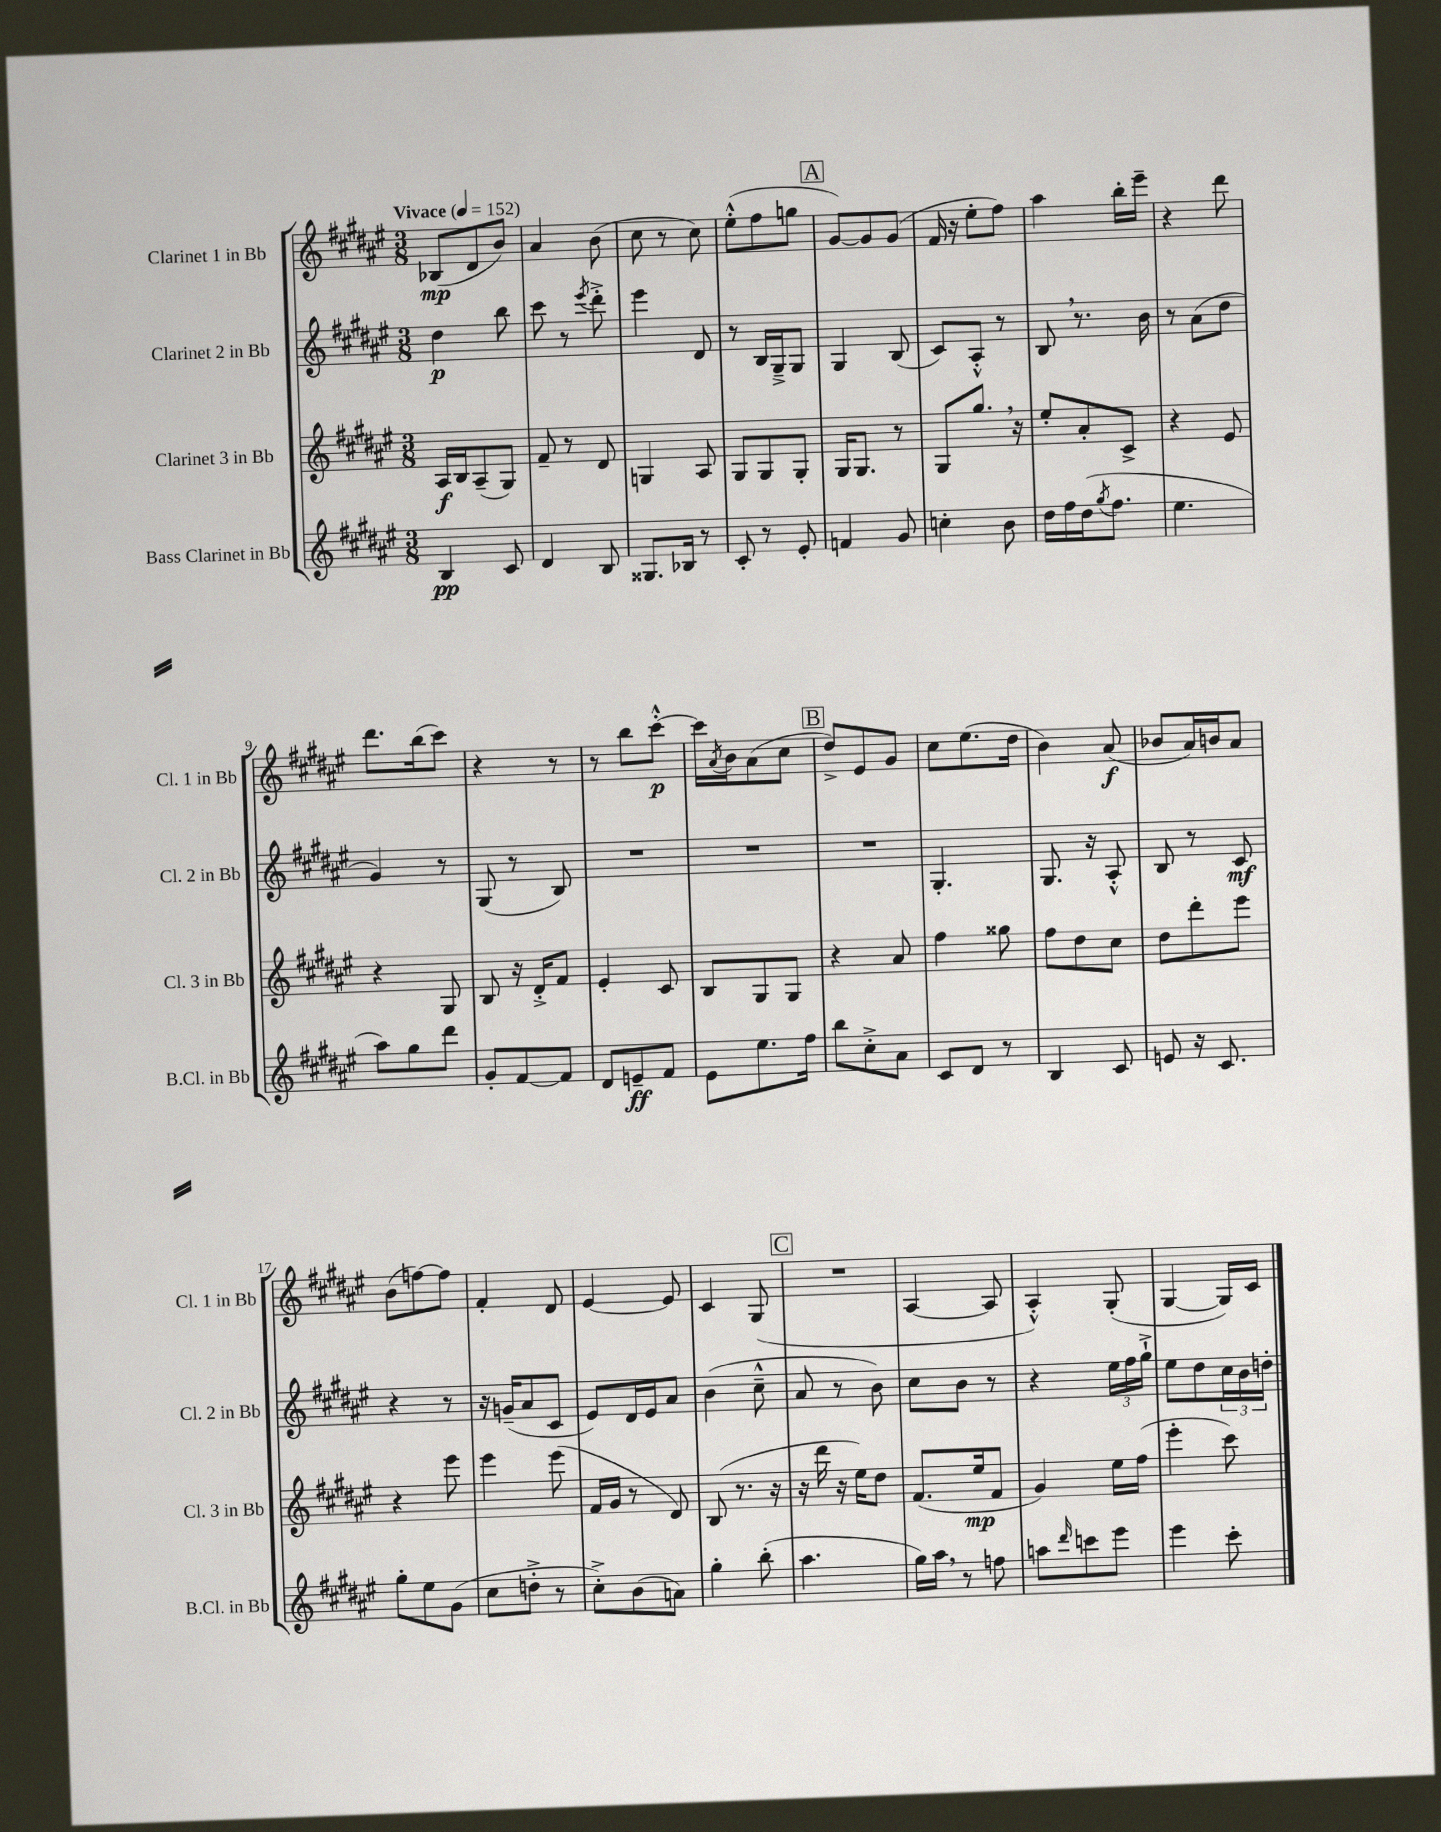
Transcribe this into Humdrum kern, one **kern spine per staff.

**kern	**kern	**kern	**kern
*staff4	*staff3	*staff2	*staff1
*clefG2	*clefG2	*clefG2	*clefG2
*k[f#c#g#d#a#e#]	*k[f#c#g#d#a#e#]	*k[f#c#g#d#a#e#]	*k[f#c#g#d#a#e#]
*M3/8	*M3/8	*M3/8	*M3/8
*MM152	*MM152	*MM152	*MM152
4B	16A#	4dd#	(8B-
.	16B	.	.
.	(8A#~	.	8d#
8c#	8G#)	8bb	8b)
=	=	=	=
4d#	8f#~	8ccc#	4a#
.	8r	8r	.
.	.	8qeee#	.
8B	8d#	8ddd#'^	(8b
=	=	=	=
8.G##	4G	4eee#	8cc#
.	.	.	8r
16B-	.	.	.
8r	8A#	8d#	8cc#)
=	=	=	=
8c#'	8G#	8r	(8ee#'^^
8r	8G#	16B	8ff#
.	.	16G#~^	.
8e#'	8G#'	8G#	8gg
=	=	=	=
4f	16G#	4G#	[8g#)
.	8.G#	.	.
.	.	.	8g#]
8g#	8r	(8B	(8g#
=	=	=	=
4cc'	8G#	8c#)	16f#
.	.	.	16r
.	8.gg#	8A#'^^	8ee#'
8b	.	8r	8ff#)
.	16r	.	.
=	=	=	=
16dd#	8ee#'	8B	4aa#
16ff#	.	.	.
(16dd#	8a#'	8.r	.
8qgg#	.	.	.
8.ff#	.	.	.
.	8c#^	.	16bb'
.	.	16b	16eee#~
=	=	=	=
4.ee#	4r	8r	4r
.	.	(8a#	.
.	8e#	8dd#	8ddd#
=	=	=	=
8aa#)	4r	4g#)	8.ddd#
8gg#	.	.	.
.	.	.	(16bb
8ddd#	8G#	8r	8ccc#)
=	=	=	=
8g#'	8B	(8G#	4r
[8f#	16r	8r	.
.	16d#'^	.	.
8f#]	8f#	8B)	8r
=	=	=	=
8d#	4e#'	4.r	8r
8e~	.	.	8bb
8f#	8c#	.	[8ccc#'^^
=	=	=	=
8e#	8B	4.r	16ccc#]
.	.	.	8qa#
.	.	.	16b
8.ee#	8G#	.	(8a#
.	8G#	.	8cc#
16ff#	.	.	.
=	=	=	=
8bb	4r	4.r	8dd#^)
8cc#'^	.	.	8e#
8a#	8a#	.	8g#
=	=	=	=
8c#	4ff#	4.G#'	8cc#
8d#	.	.	(8.ee#
8r	8gg##	.	.
.	.	.	16dd#
=	=	=	=
4B	8ff#	8.G#	4b)
.	8dd#	.	.
.	.	16r	.
8c#	8cc#	8A#'^^	(8a#
=	=	=	=
8e	8dd#	8B	8b-
16r	8ddd#'	8r	16a#)
8.c#	.	.	16b
.	8eee#	8c#	8a#
=	=	=	=
8gg#'	4r	4r	(8b
8ee#	.	.	[8ff)
(8g#	8eee#	8r	8ff]
=	=	=	=
8cc#	4eee#	16r	4f#'
.	.	(16g~	.
8dd'^	.	8a#	.
8r	(8eee#	8c#	8d#
=	=	=	=
8cc#'^)	16f#	8e#)	[4e#
.	16g#	.	.
(8b	8r	16d#	.
.	.	16e#	.
8a)	8d#)	8a#	8e#]
=	=	=	=
4gg#'	(8B	(4b	4c#
.	8.r	.	.
(8bb'	.	8cc#~^^	(8G#
.	16r	.	.
=	=	=	=
4.aa#	16r	8a#	4.r
.	16ddd#	.	.
.	16r	8r	.
.	16ee#)	.	.
.	8dd#	8b)	.
=	=	=	=
16gg#)	(8.f#	8cc#	[4A#
16aa#	.	.	.
8r	.	8b	.
.	16ee#	.	.
8ff	8f#	8r	8A#]
=	=	=	=
8aa	4g#)	4r	4A#'^^)
16qqddd#	.	.	.
8ccc	.	.	.
8eee#	16ee#	24ee#	(8G#'
.	.	24ff#	.
.	(16ff#	.	.
.	.	24gg#`^	.
=	=	=	=
4eee#	4eee#'	8ee#	[4G#
.	.	8dd#	.
8ccc#'	8ccc#)	24cc#	16G#])
.	.	24b	.
.	.	.	16c#
.	.	24dd'	.
==	==	==	==
*-	*-	*-	*-
